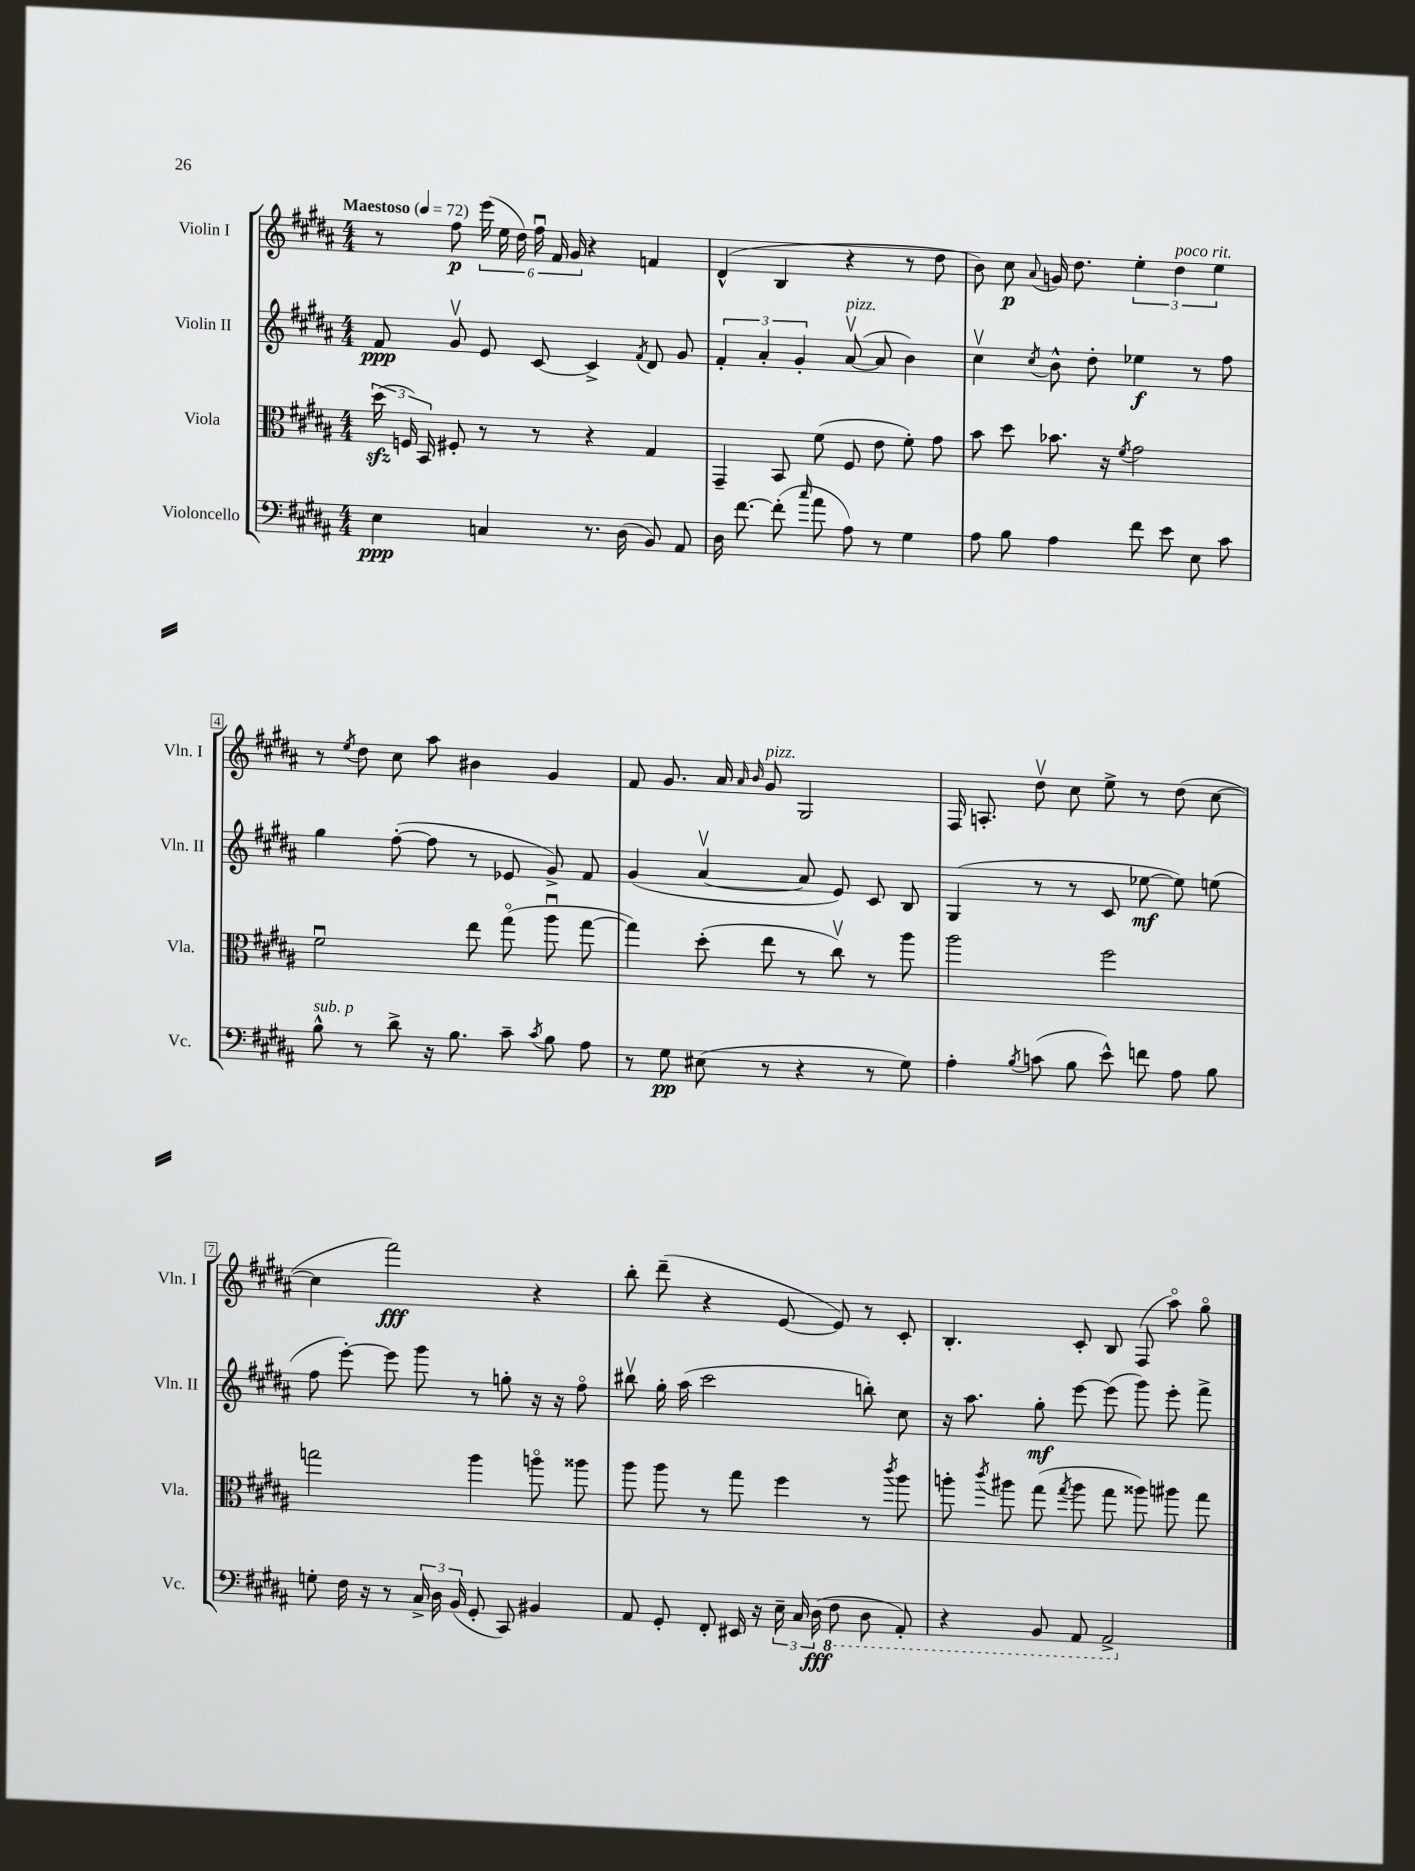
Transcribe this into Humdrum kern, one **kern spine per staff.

**kern	**kern	**kern	**kern
*staff4	*staff3	*staff2	*staff1
*clefF4	*clefC3	*clefG2	*clefG2
*k[f#c#g#d#a#]	*k[f#c#g#d#a#]	*k[f#c#g#d#a#]	*k[f#c#g#d#a#]
*M4/4	*M4/4	*M4/4	*M4/4
*MM72	*MM72	*MM72	*MM72
4E	(24dd#	8f#	8r
.	24F)	.	.
.	24BB	.	.
.	8F#'	8g#v	8ff#
4C	8r	8e	(24eee
.	.	.	24ee
.	.	.	24dd#)
.	8r	[8c#	24ff#u
.	.	.	24f#
.	.	.	24g#
8.r	4r	4c#^]	4r
(16D#	.	.	.
.	.	8qf#	.
8BB)	4G#	8d#	4f
8AA#	.	8g#	.
=	=	=	=
16D#	4GG#~	6f#'	(4d#^^
[8.f#	.	.	.
.	.	6a#'	.
(8f#']	8BB	.	4B
.	.	6g#'	.
16qqcc#	.	.	.
8a#	(8f#	.	.
8A#)	8F#	([8a#v	4r
8r	8e	8a#]	.
4G#	8f#')	4b)	8r
.	8g#	.	8dd#
=	=	=	=
8A#	8b	4cc#v	8b)
8B	8dd#	.	8cc#
.	.	8qcc#	8qqa#
4A#	8.b-	8b^^	16g
.	.	.	8.dd#
.	.	8dd#'	.
.	16r	.	.
.	8qf#	.	.
8f#	2g#	4ee-	6ee'
8e	.	.	.
.	.	.	6dd#
8E	.	8r	.
.	.	.	6ee
8c#	.	8ff#	.
=	=	=	=
8B^^	2f#u	4gg#	8r
.	.	.	8qee
8r	.	.	8dd#
8d#^	.	([8ff#'	8cc#
16r	.	8ff#]	8aa#
8.B	.	.	.
.	8ee	8r	4b#
8c#~	(8gg#o	8e-	.
8qc#	.	.	.
8B	8aa#u	8g#^)	4g#
8A#	[8gg#	8f#	.
=	=	=	=
8r	4gg#])	(4g#	8f#
8G#	.	.	8.g#
(8E#	(8dd#'	[4a#v	.
.	.	.	16a#
.	.	.	16qqa#
.	.	.	16qqb
8r	8ee	.	8g#
4r	8r	8a#]	2G#
.	8cc#v)	8e)	.
8r	8r	8c#	.
8G#)	8aa#	8B	.
=	=	=	=
4A#'	2aa#	(4G#	16F#
.	.	.	8.A'
8qB	.	.	.
(8c	.	8r	8dd#v
8B	.	8r	8cc#
8e^^)	2ff#	8c#	8ee^
8f	.	[8ee-	8r
8A#	.	8ee-])	(8dd#
8B	.	(8ee	[8cc#
=	=	=	=
8G'	2gg	8ff#	4cc#]
16F#	.	[8eee')	.
16r	.	.	.
8r	.	8eee]	2fff#)
24C#^	.	8ggg#	.
24D#	.	.	.
(24BB	.	.	.
8GG#'	4aa#	8r	.
8CC#)	.	8gg'	.
4BB#	8aao	16r	4r
.	.	16r	.
.	8aa##	8ff#o	.
=	=	=	=
8AA#	8aa#	8bb#v	8bb'
8GG#'	8aa#	16gg#'	(8ddd#~
.	.	(16aa#	.
8FF#'	8r	2ccc#	4r
16EE#	8gg#	.	.
16r	.	.	.
24E~	4ff#	.	[8e
24C#	.	.	.
(24D#	.	.	.
8FF#	.	.	8e])
8DD#	8r	8bb')	8r
.	8qccc#	.	.
8AAA#')	8aa#	8cc#	8c#'
=	=	=	=
4r	8aa'	16r	4.B'
.	.	8.aa#	.
.	8qccc#	.	.
.	8aa#	.	.
8BBB	(8gg#	8gg#'	.
.	8qgg#	.	.
8AAA#	8aa#	[8eee	8c#'
2AAA#^	8gg#	(8eee]	8B
.	8aa##)	8ggg#)	(8F#
.	8aa#	8eee'	8aa#o)
.	8gg#	8fff#^	8gg#o
==	==	==	==
*-	*-	*-	*-
